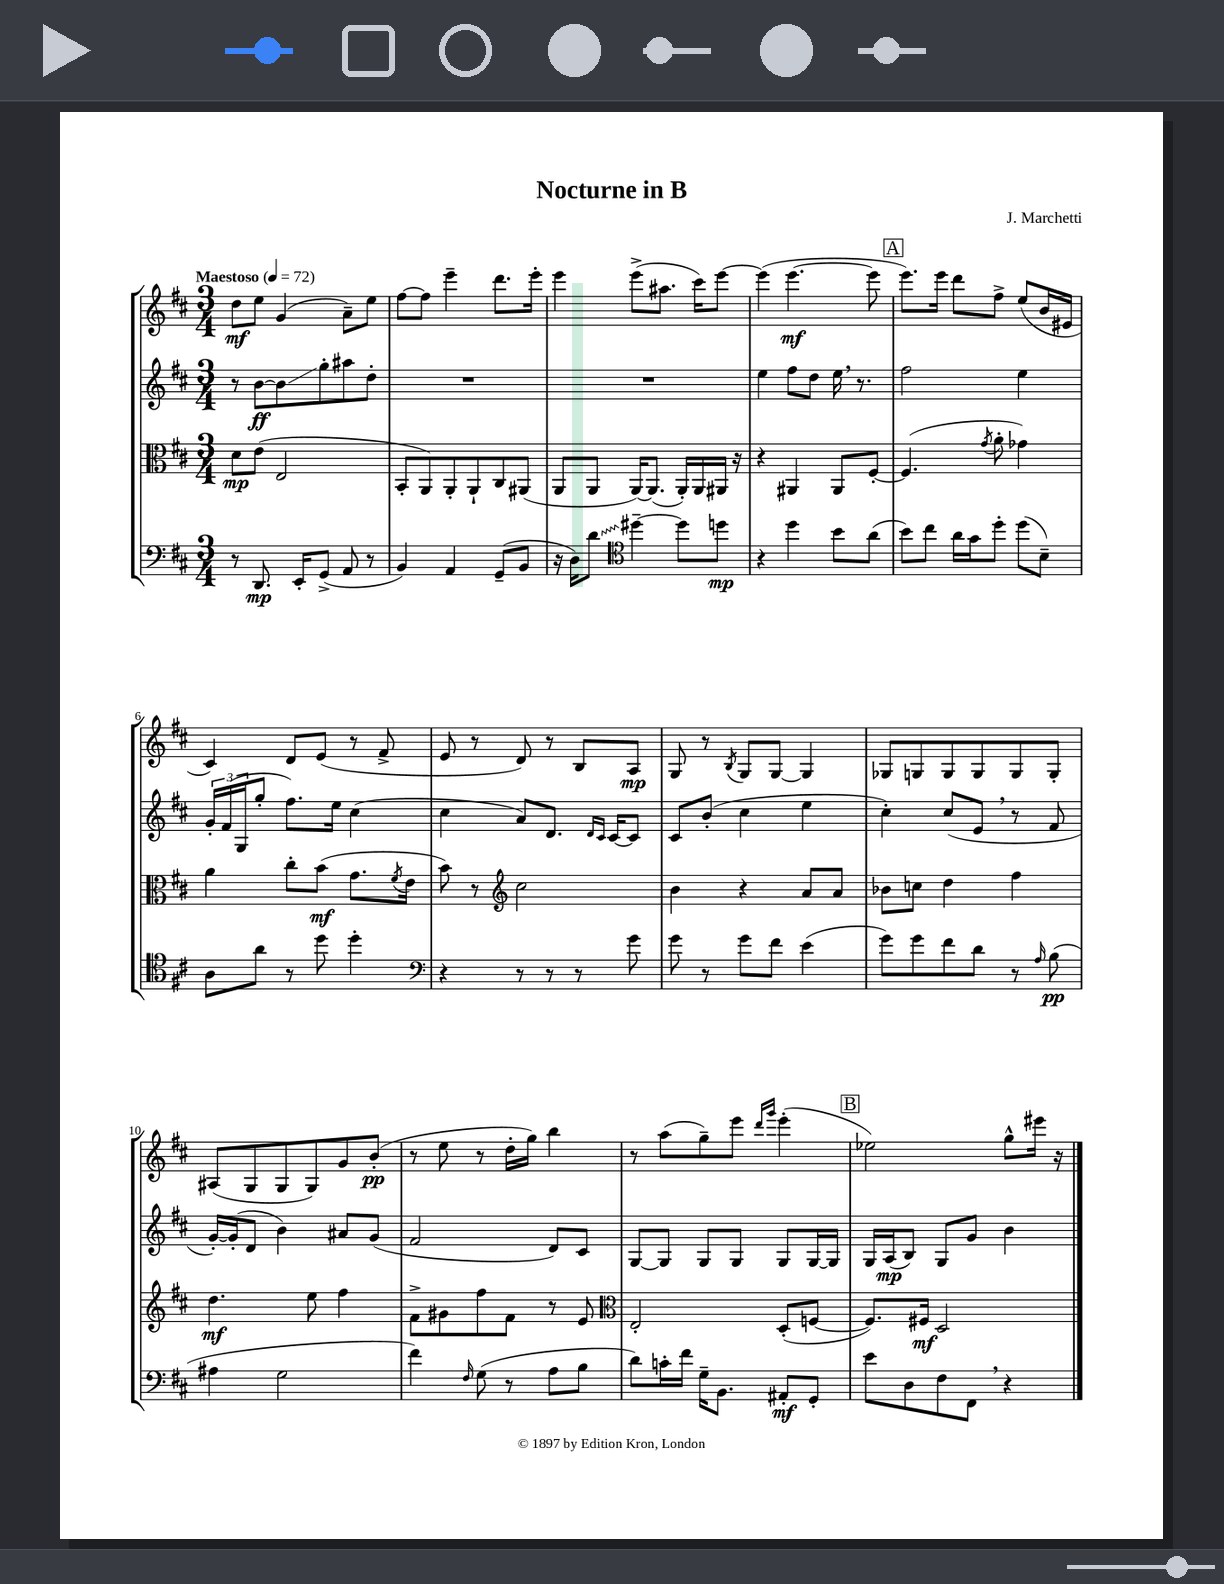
\header { title = "Nocturne in B" composer = "J. Marchetti" }
<<
\new StaffGroup <<
\new Staff = "s0" {
    \clef treble \key d \major \numericTimeSignature \time 3/4 \tempo "Maestoso" 4 = 72
    d''8\mf e''8 g'4( a'8--) e''8 |
    fis''8~ fis''8 e'''4-- d'''8. e'''16-. |
    e'''4 e'''8->( ais''8. cis'''16) e'''8~ |
    e'''4( e'''4.~\mf e'''8 |
    \mark \markup { \box "A" } e'''8.) e'''16 d'''8 fis''8-> e''8( b'16 eis'16 |
    cis'4) d'8 e'8( r8 fis'8-> |
    e'8 r8 d'8) r8 b8 a8\mp |
    g8 r8 \acciaccatura { b8 } g8 g8~ g4 |
    ges8 g8 g8 g8 g8 g8-. |
    ais8( g8 g8 g8) g'8 b'8-.\pp( |
    r8 e''8 r8 d''16-. g''16) b''4 |
    r8 a''8( g''8--) e'''8 \grace { d'''16 g'''16 } e'''4-.( |
    \mark \markup { \box "B" } ees''2) g''8-^ eis'''16 r16 \bar "|." |
}
\new Staff = "s1" {
    \clef treble \key d \major \numericTimeSignature \time 3/4
    r8 b'8~\ff b'8\glissando g''8-. ais''8 d''8-. |
    R2. |
    R2. |
    e''4 fis''8 d''8 e''16 \breathe r8. |
    \mark \markup { \box "A" } fis''2 e''4 |
    \tuplet 3/2 { g'16-. fis'16( g16 } g''8-. fis''8.) e''16 cis''4( |
    cis''4 a'8) d'8. \grace { d'16 cis'16 } cis'16~ cis'8 |
    cis'8 b'8-.( cis''4 e''4 |
    cis''4-.) cis''8( e'8 \breathe r8 fis'8 |
    g'16~-.) g'16-.( d'8 b'4) ais'8 g'8( |
    fis'2 d'8) cis'8 |
    g8~ g8 g8 g8 g8 g16~ g16 |
    \mark \markup { \box "B" } g16 a16\mp( b8) g8 g'8 b'4 \bar "|." |
}
\new Staff = "s2" {
    \clef alto \key d \major \numericTimeSignature \time 3/4
    d'8\mp e'8( e2 |
    b,8-. a,8) a,8-. a,8-! cis8 ais,8( |
    a,8 a,8 a,16~) a,8.( a,16-.) a,16 ais,16 r16 |
    r4 ais,4 ais,8 fis8~-. |
    \mark \markup { \box "A" } fis4.( \acciaccatura { g'8 } a'8-. ges'4) |
    a'4 cis''8-. b'8\mf( g'8. \acciaccatura { fis'8 } e'16 |
    b'8) r8 \clef treble cis''2 |
    b'4 r4 a'8 a'8 |
    bes'8 c''8 d''4 fis''4 |
    d''4.\mf e''8 fis''4 |
    fis'8-> gis'8 fis''8 fis'8 r8 e'8 |
    \clef alto e2-. d8-.( f8~ |
    \mark \markup { \box "B" } f8.) fis16\mf d2 \bar "|." |
}
\new Staff = "s3" {
    \clef bass \key d \major \numericTimeSignature \time 3/4
    r8 d,8.\mp e,16-. g,8->( a,8 r8 |
    b,4) a,4 g,8--( b,8 |
    r16 d16) \once \override Glissando.style = #'zigzag d'8\glissando \clef tenor dis''4~-- dis''8 d''8\mp |
    r4 d''4 b'8 a'8( |
    \mark \markup { \box "A" } b'8) cis''8 a'16 g'16 d''8-. d''8( b8--) |
    a8 a'8 r8 d''8 d''4-. |
    \clef bass r4 r8 r8 r8 g'8 |
    g'8 r8 g'8 fis'8 e'4( |
    g'8) g'8 fis'8 d'8 r8 \grace { a16 } b8\pp( |
    ais4 g2 |
    fis'4) \grace { fis16 } g8( r8 a8 b8 |
    d'8) c'16-. fis'16 g16-- b,8. ais,8-.\mf g,8-. |
    \mark \markup { \box "B" } e'8 d8 fis8 fis,8 \breathe r4 \bar "|." |
}
>>
>>
